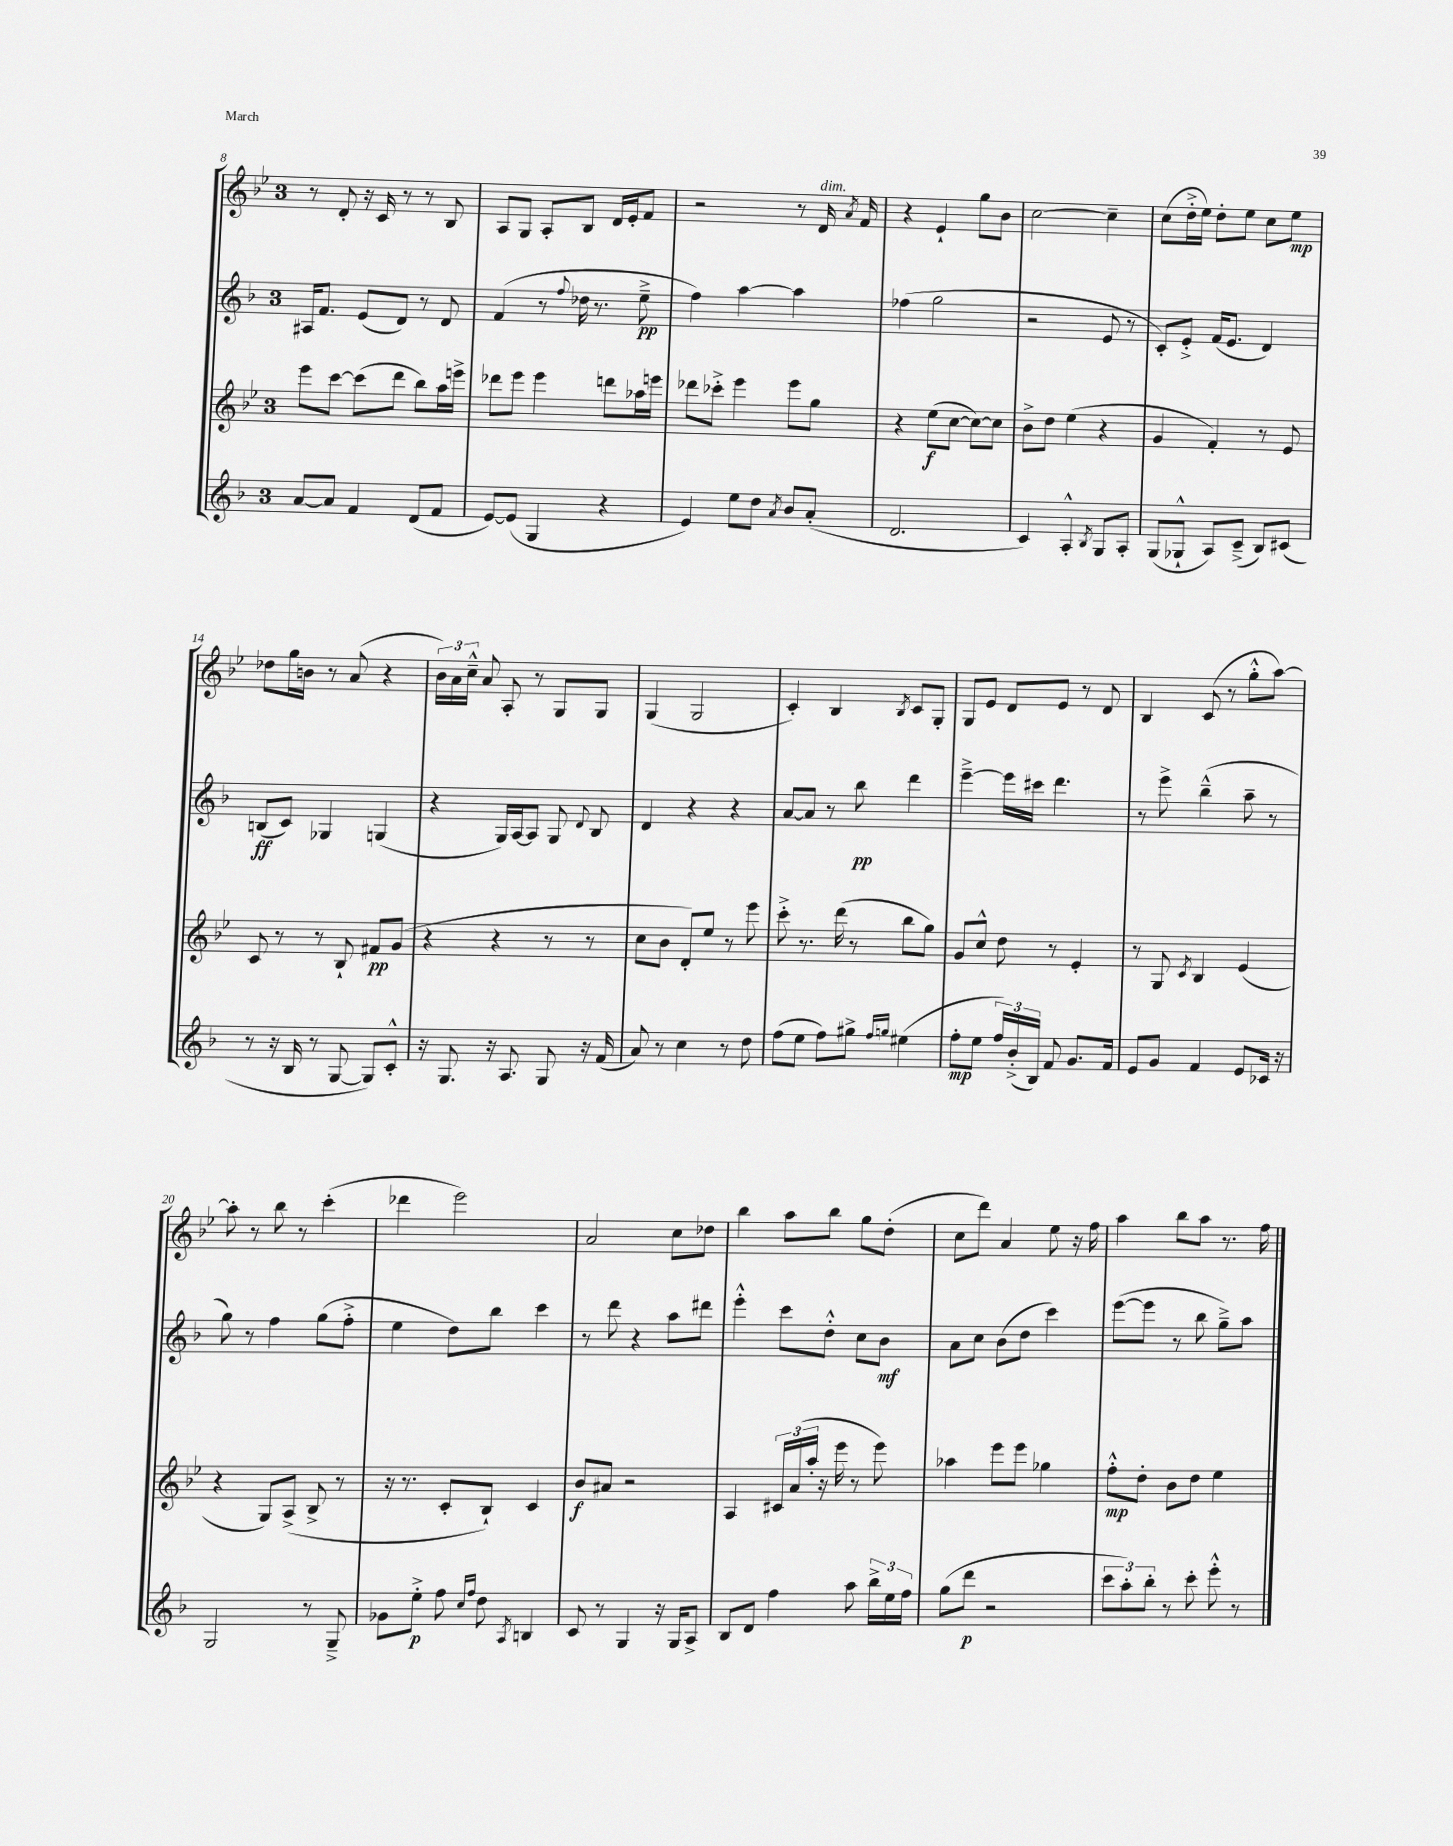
<<
\new StaffGroup <<
\new Staff = "s0" {
    \clef treble \key bes \major \once \override Staff.TimeSignature.style = #'single-digit \time 3/4
    \autoBeamOff r8 d'8-. r16 c'16 r8 r8 bes8 |
    a8[ g8] a8[-. bes8] d'16[ ees'16-. f'8] |
    r2 r8 d'16^\markup { \italic "dim." } \acciaccatura { a'8 } f'16 |
    r4 ees'4-! g''8[ bes'8] |
    c''2~ c''4-- |
    c''8[( d''16-.-> ees''16]) d''8[-. ees''8] c''8[ ees''8]\mp |
    des''8[ g''16 b'16] r8 a'8( r4 |
    \tuplet 3/2 { bes'16[) a'16 c''16]---^ } a'8 a8-. r8 g8[ g8] |
    g4( g2 |
    c'4-.) bes4 \acciaccatura { bes8 } c'8[ g8]-. |
    g8[ ees'8] d'8[ ees'8] r8 d'8 |
    bes4 c'8( r8 g''8[-.-^ a''8]~) |
    a''8-. r8 bes''8 r8 c'''4-.( |
    des'''4 ees'''2) |
    a'2 c''8[ des''8] |
    bes''4 a''8[ bes''8] g''8[ d''8]-.( |
    c''8[ d'''8]) a'4 ees''8 r16 f''16 |
    a''4 bes''8[ a''8] r8. f''16 \bar "|." |
}
\new Staff = "s1" {
    \clef treble \key f \major \once \override Staff.TimeSignature.style = #'single-digit \time 3/4
    \autoBeamOff ais16[ f'8.] e'8[( d'8]) r8 d'8 |
    f'4( r8 \appoggiatura { f''8 } des''16 r8. e''8--->\pp |
    f''4) a''4~ a''4 |
    fes''4( g''2 |
    r2 e'8 r8 |
    c'8[-.) e'8]-.-> f'16[( e'8.] d'4) |
    b8[\ff( c'8]) ges4 g4( |
    r4 g16[) a16~ a8] g8 \appoggiatura { d'8 } bes8 |
    d'4 r4 r4 |
    a'8[~ a'8] r8 bes''8\pp d'''4 |
    e'''4~---> e'''16[ cis'''16] d'''4. |
    r8 e'''8-> bes''4---^( a''8-- r8 |
    g''8) r8 f''4 g''8[( f''8]-.-> |
    e''4 d''8[) bes''8] c'''4 |
    r8 d'''8 r4 a''8[ dis'''8] |
    e'''4-.-^ c'''8[ d''8]-.-^ c''8[ bes'8]\mf |
    a'8[ c''8] bes'8[( d''8] c'''4) |
    e'''8[~( e'''8] r8 bes''8 g''8[--->) a''8] \bar "|." |
}
\new Staff = "s2" {
    \clef treble \key bes \major \once \override Staff.TimeSignature.style = #'single-digit \time 3/4
    \autoBeamOff ees'''8[ c'''8]~ c'''8[( d'''8] bes''8[) a''16 e'''16]-> |
    des'''8[ ees'''8] ees'''4 d'''8[ aes''16 e'''16] |
    des'''8[ ces'''8]-.-> ees'''4 ees'''8[ g''8] |
    r4 ees''8[\f( c''8]~ c''8[~) c''8] |
    bes'8[-> d''8] ees''4( r4 |
    g'4 f'4-.) r8 ees'8 |
    c'8 r8 r8 bes8-! fis'8[\pp g'8]( |
    r4 r4 r8 r8 |
    c''8[ bes'8] d'8[-.) ees''8] r8 ees'''8 |
    c'''8-.-> r8. d'''16( r8 bes''8[ g''8]) |
    g'8[ c''8]-^ d''8 r8 ees'4-. |
    r8 g8 \acciaccatura { c'8 } bes4 ees'4( |
    r4 g8[) a8]->( bes8-> r8 |
    r16 r8. c'8[-. bes8]-!) c'4 |
    bes'8[\f ais'8] r2 |
    a4 \tuplet 3/2 { cis'16[ a'16( a''16]-. } r16 ees'''16 r8 ees'''8) |
    aes''4 ees'''8[ ees'''8] ges''4 |
    f''8[-.-^\mp d''8]-. bes'8[ d''8] ees''4 \bar "|." |
}
\new Staff = "s3" {
    \clef treble \key f \major \once \override Staff.TimeSignature.style = #'single-digit \time 3/4
    \autoBeamOff a'8[~ a'8] f'4 d'8[( f'8] |
    e'8[~) e'8]( g4 r4 |
    e'4) e''8[ d''8] \acciaccatura { a'8 } bes'8[ a'8]-.( |
    d'2. |
    c'4) a4-.-^ \acciaccatura { bes8 } g8[ a8]-. |
    g8[( ges8]-!-^ a8[) c'8]--->( bes8[) cis'8]( |
    r8 r16 bes16 r8 g8~ g8[) c'8]-.-^ |
    r16 g8. r16 a8. g8 r16 f'16( |
    a'8) r8 c''4 r8 d''8 |
    f''8[( e''8] f''8[) gis''8]-> \grace { f''16[ g''16] } eis''4( |
    f''8[-.\mp e''8] \tuplet 3/2 { f''16[) bes'16-.->( bes16]) } f'8 g'8.[ f'16] |
    e'8[ g'8] f'4 e'8[ ces'16] r16 |
    g2 r8 g8---> |
    ges'8[ e''8]-.->\p f''8 \grace { c''16[ f''16] } d''8 \acciaccatura { a8 } b4 |
    c'8 r8 g4 r16 g16[ a8]-> |
    bes8[ d'8] f''4 a''8 \tuplet 3/2 { bes''16[-> e''16 f''16] } |
    g''8[( d'''8]\p r2 |
    \tuplet 3/2 { c'''8[ a''8-.) bes''8]-. } r8 c'''8-. e'''8-.-^ r8 \bar "|." |
}
>>
>>
\layout { \context { \Score currentBarNumber = #8 } }
